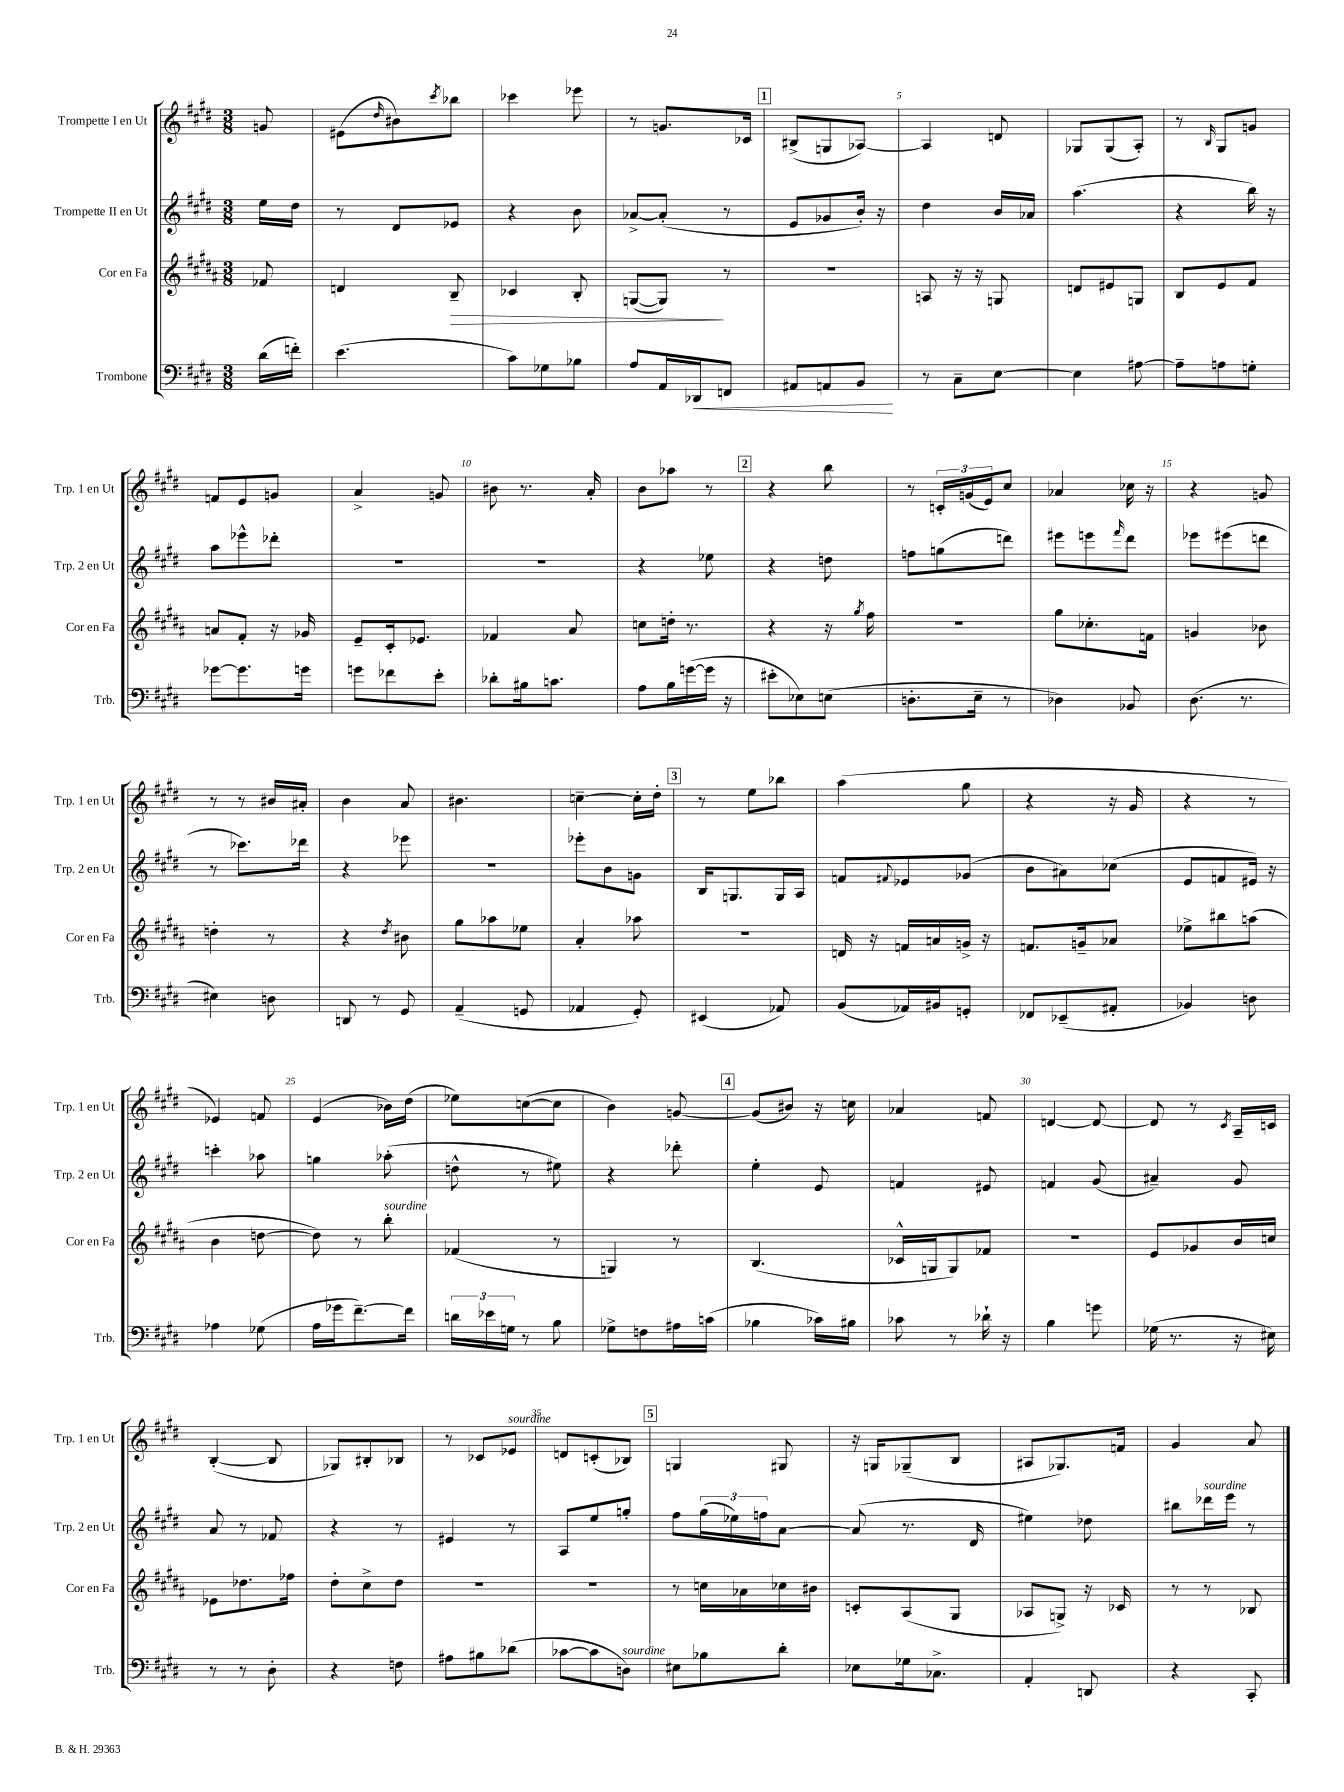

**kern	**dynam	**kern	**dynam	**kern	**kern
*part4	*part4	*part3	*part3	*part2	*part1
*staff4	*staff4	*staff3	*staff3	*staff2	*staff1
*I"Trombone	*	*I"Cor en Fa	*	*I"Trompette II en Ut	*I"Trompette I en Ut
*I'Trb.	*	*I'Cor en Fa	*	*I'Trp. 2 en Ut	*I'Trp. 1 en Ut
*clefF4	*	*clefG2	*	*clefG2	*clefG2
*k[f#c#g#d#]	*	*k[f#c#g#d#a#]	*	*k[f#c#g#d#]	*k[f#c#g#d#]
*M3/8	*	*M3/8	*	*M3/8	*M3/8
=	=	=	=	=	=
(16d#\LL	.	8f-X/	.	16ee\LL	8gn/
16fn'\JJ)	.	.	.	16dd#\JJ	.
=1	=1	=1	=1	=1	=1
(4.e\	.	4dn/	.	8r	(8e#X\L
.	.	.	.	.	16qqdd#/
.	.	.	.	8d#/L	8b#X\)
.	.	.	.	.	8qccc#/
!	!	!	!LO:HP:b	!	!
.	.	8B~/	>	8e-X/J	8bb-X\J
=2	=2	=2	=2	=2	=2
8c#\L)	.	4c-X/	.	4r	4ccc-X\
8G-X\	.	.	.	.	.
8B-X\J	.	8B'/	.	8b\	8eee-X\
=3	=3	=3	=3	=3	=3
8A/L	.	([8Gn/L	.	[8a-X^/L	8r
16AA/L	.	8G/J])	.	(8a-'/J]	8.gn/L
!	!LO:HP:b	!	!	!	!
16DD-X/J	<	.	.	.	.
8FFn/J	.	8r	]	8r	.
.	.	.	.	.	16c-X/Jk
!!LO:REH:place=s1:t=1
=4	=4	=4	=4	=4	=4
8AA#X/L	.	4.r	.	8e/L	(8B#X^/L
8AAn/	.	.	.	8g-X/	8Gn/
8BB/J	.	.	.	16b'/Jk)	[8A-X/J)
.	.	.	.	16r	.
.	[	.	.	.	.
=5	=5	=5	=5	=5	=5
8r	.	8An/	.	4dd#\	4A-/]
8C#~\L	.	16r	.	.	.
.	.	16r	.	.	.
[8E\J	.	8Gn/	.	16b/LL	8dn/
.	.	.	.	16a-X/JJ	.
=6	=6	=6	=6	=6	=6
4E\]	.	8dn/L	.	(4.aa\	8G-X/L
.	.	8e#X/	.	.	(8G-/
[8A#X\	.	8Gn/J	.	.	8A'/J)
=7	=7	=7	=7	=7	=7
8A#~\L]	.	8B/L	.	4r	8r
.	.	.	.	.	16qqB/
8An\	.	8e/	.	.	8G#/L
8Gn'\J	.	8f#/J	.	16bb\)	8gn/J
.	.	.	.	16r	.
!!LO:LB:g=z
=8	=8	=8	=8	=8	=8
[8g-X\L	.	8an/L	.	8aa\L	8fn/L
8.g-\]	.	8f#'/J	.	8eee-X^^\	8e/
.	.	16r	.	8ddd-X'\J	8gn/J
16gn\Jk	.	16g-X/	.	.	.
=9	=9	=9	=9	=9	=9
8gn\L	.	8e~/L	.	4.r	4a^/
8f-X\	.	16c#'/k	.	.	.
.	.	8.e-X/J	.	.	.
8e'\J	.	.	.	.	8gn/
=10	=10	=10	=10	=10	=10
8d-X'\L	.	4f-X/	.	4.r	8b#X\
16B#X\k	.	.	.	.	8.r
8.cn\J	.	.	.	.	.
.	.	8a#/	.	.	.
.	.	.	.	.	16a'/
=11	=11	=11	=11	=11	=11
8A\L	.	8ccn\L	.	4r	8b\L
16B\L	.	16ddn'\Jk	.	.	8aa-X\J
([16gn\	.	8.r	.	.	.
16g\JJ]	.	.	.	8ee-X\	8r
16r	.	.	.	.	.
!!LO:REH:place=s1:t=2
=12	=12	=12	=12	=12	=12
8e#X'\L	.	4r	.	4r	4r
8E-X\)	.	.	.	.	.
(8En\J	.	16r	.	8ddn\	8bb\
.	.	8qgg#/	.	.	.
.	.	16ff#\	.	.	.
=13	=13	=13	=13	=13	=13
8.Dn'\L	.	4.r	.	8ffn\L	8r
.	.	.	.	(8ggn\	24cn'/LL
.	.	.	.	.	(24gn/
16E~\Jk	.	.	.	.	.
.	.	.	.	.	24e/J)
8r	.	.	.	8dddn\J)	8cc#/J
=14	=14	=14	=14	=14	=14
4D-X\)	.	8gg#\L	.	8eee#X\L	4a-X/
.	.	8.cc-X'\	.	8eeen\	.
.	.	.	.	16qqfff#/	.
8BB-X/	.	.	.	8ddd#\J	16cc-X\
.	.	16fn\Jk	.	.	16r
=15	=15	=15	=15	=15	=15
(8.D#\	.	4gn/	.	8eee-X\L	4r
.	.	.	.	(8eee#X\	.
8.r	.	.	.	.	.
.	.	8b-X\	.	8dddn\J	8gn/
!!LO:LB:g=z
=16	=16	=16	=16	=16	=16
4E#X\)	.	4ddn'\	.	8r	8r
.	.	.	.	8.ccc-X\L)	8r
8Dn\	.	8r	.	.	16b#X/LL
.	.	.	.	16ddd-X\Jk	16a#X'/JJ
=17	=17	=17	=17	=17	=17
8DDn/	.	4r	.	4r	4b\
8r	.	.	.	.	.
.	.	8qdd#/	.	.	.
8GG#/	.	8b#X\	.	8eee-X\	8a/
=18	=18	=18	=18	=18	=18
(4AA~/	.	8gg#\L	.	4.r	4.b#X\
.	.	8aa-X\	.	.	.
8GGn/	.	8ee-X\J	.	.	.
=19	=19	=19	=19	=19	=19
4AA-X/	.	4a#'/	.	8eee-X'\L	[4ccn~\
.	.	.	.	8b\	.
8GG#'/)	.	8aa-X\	.	8gn\J	16cc'\LL]
.	.	.	.	.	16dd#'\JJ
!!LO:REH:place=s1:t=3
=20	=20	=20	=20	=20	=20
(4EE#X/	.	4.r	.	16B/KL	8r
.	.	.	.	8.Gn/	.
.	.	.	.	.	8ee\L
8AA-X/)	.	.	.	16G/L	8bb-X\J
.	.	.	.	16A/JJ	.
=21	=21	=21	=21	=21	=21
(8BB/L	.	16dn/	.	8fn/L	(4aa\
.	.	16r	.	.	.
.	.	.	.	8qqf#X/	.
16AA-X/L)	.	16fn/LL	.	8e-X/	.
16BB#X/J	.	16an/	.	.	.
8GGn'/J	.	16gn^/JJ	.	(8g-X/J	8gg#\
.	.	16r	.	.	.
=22	=22	=22	=22	=22	=22
8FF-X/L	.	8.fn/L	.	8b\L	4r
(8EE-X~/	.	.	.	8a#X\)	.
.	.	16gn~/k	.	.	.
8AA#X'/J	.	8a-X/J	.	(8cc-X\J	16r
.	.	.	.	.	16g#/
=23	=23	=23	=23	=23	=23
4BB-X/)	.	8ee-X^\L	.	8e/L	4r
.	.	8bb#X\	.	8fn/	.
8Dn\	.	(8aan\J	.	16e#X/Jk)	8r
.	.	.	.	16r	.
!!LO:LB:g=z
=24	=24	=24	=24	=24	=24
4A-X\	.	4b\	.	4cccn'\	4e-X/)
(8G-X\	.	[8ddn\	.	8aa-X\	8fn/
=25	=25	=25	=25	=25	=25
16A\LL	.	8dd\])	.	4ggn\	(4e/
16g-X\J	.	.	.	.	.
[8.f#~\)	.	8r	.	.	.
!	!	!LO:TX:a:i:t=sourdine	!	!	!
.	.	8bb'\	.	(8aa-X'\	16b-X\LL)
16f#\Jk]	.	.	.	.	(16dd#\JJ
=26	=26	=26	=26	=26	=26
24dn\LL	.	(4f-X/	.	8ddn^^\	8ee-X\L)
24e-X\	.	.	.	.	.
24Gn\JJ	.	.	.	.	.
8r	.	.	.	8r	([8ccn\
8B\	.	8r	.	8ee#X\)	8cc\J]
=27	=27	=27	=27	=27	=27
8G-X^\L	.	4Gn/)	.	4r	4b\)
8Fn\	.	.	.	.	.
16A#X\L	.	8r	.	8ddd-X'\	[8gn/
(16cn\JJ	.	.	.	.	.
!!LO:REH:place=s1:t=4
=28	=28	=28	=28	=28	=28
4B-X\	.	(4.B/	.	4ee'\	(8g/L]
.	.	.	.	.	8b#X/J)
16c-X\LL)	.	.	.	8e/	16r
16B#X\JJ	.	.	.	.	16ccn\
=29	=29	=29	=29	=29	=29
8c-X\	.	16c-X^^/LL	.	4fn/	4a-X/
.	.	16Gn/J	.	.	.
8r	.	8G/)	.	.	.
16d-X`\	.	8f-X/J	.	8e#X/	8fn/
16r	.	.	.	.	.
=30	=30	=30	=30	=30	=30
4B\	.	4.r	.	4fn/	[4dn/
8gn\	.	.	.	(8g#/	8d/_
=31	=31	=31	=31	=31	=31
(16G-X\	.	8e/L	.	4a#X~/)	8d/]
8.r	.	.	.	.	.
.	.	8g-X/	.	.	8r
.	.	.	.	.	8qc#/
16r	.	16b/L	.	8g#/	16A~/LL
16E#X\)	.	16ccn/JJ	.	.	16cn/JJ
!!LO:LB:g=z
=32	=32	=32	=32	=32	=32
8r	.	8e-X\L	.	8a/	([4B'/
8r	.	8.dd-X\	.	8r	.
8D#'\	.	.	.	8f-X/	8B/]
.	.	16ff-X\Jk	.	.	.
=33	=33	=33	=33	=33	=33
4r	.	8dd#'\L	.	4r	8G-X/L)
.	.	8cc#^\	.	.	8B#X'/
8Fn\	.	8dd#\J	.	8r	8B-X/J
=34	=34	=34	=34	=34	=34
8A#X\L	.	4.r	.	4e#X/	8r
8B#X\	.	.	.	.	8c-X/L
!	!	!	!	!	!LO:TX:a:i:t=sourdine
(8d-X\J	.	.	.	8r	8e-X/J
=35	=35	=35	=35	=35	=35
[8c-X\L	.	4.r	.	8A/L	8dn/L
8c-\]	.	.	.	8ee/	(8cn'/
!LO:TX:a:i:t=sourdine	!	!	!	!	!
8Dn\J)	.	.	.	8ggn'/J	8B-X/J)
!!LO:REH:place=s1:t=5
=36	=36	=36	=36	=36	=36
8E#X\L	.	8r	.	8ff#\L	4Gn/
8B-X\	.	16ccn\LL	.	(24gg#\L	.
.	.	.	.	24ee-X\)	.
.	.	16a-X\	.	.	.
.	.	.	.	24ffn\J	.
8d#'\J	.	16cc-X\	.	[8a\J	8G#X/
.	.	16b#X\JJ	.	.	.
=37	=37	=37	=37	=37	=37
8E-X\L	.	8cn'/L	.	(8a/]	16r
.	.	.	.	.	16Gn/KL
16G-X\k	.	(8A#/	.	8.r	(8G-X~/
8.C-X^\J	.	.	.	.	.
.	.	8G#/J	.	.	8B/J
.	.	.	.	16d#/	.
=38	=38	=38	=38	=38	=38
4AA'/	.	8A-X/L	.	4ee#X\)	8A#X/L
.	.	8Gn^/J)	.	.	8.G-X/)
8DDn/	.	16r	.	8dd-X\	.
.	.	16c-X/	.	.	16fn/Jk
=39	=39	=39	=39	=39	=39
4r	.	8r	.	8bb#X\L	4g#/
!	!	!	!	!LO:TX:a:i:t=sourdine	!
.	.	8r	.	16ddd-X\L	.
.	.	.	.	16eee\JJ	.
8CC#'/	.	8B-X/	.	8r	8a/
==	==	==	==	==	==
*-	*-	*-	*-	*-	*-
